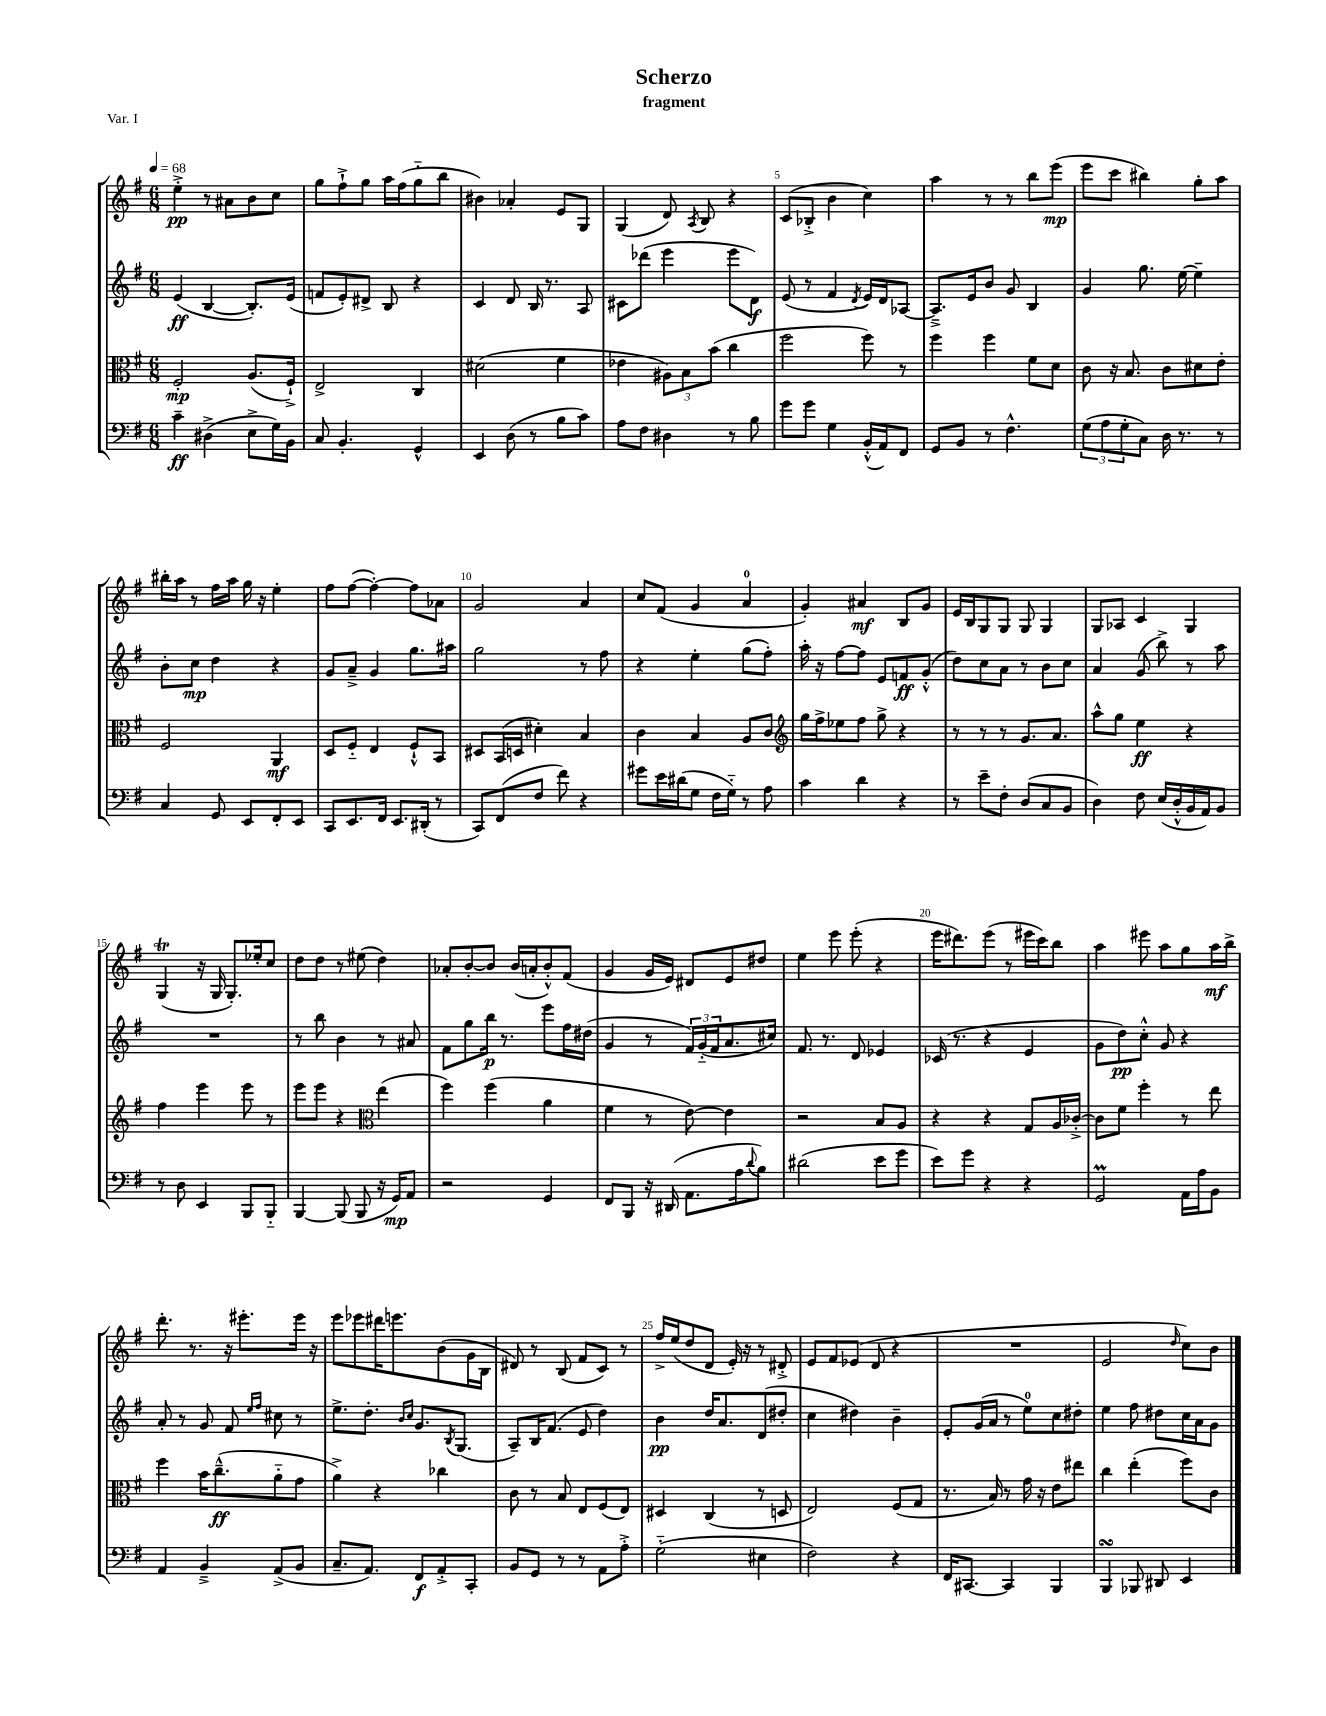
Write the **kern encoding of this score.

**kern	**kern	**kern	**kern
*staff4	*staff3	*staff2	*staff1
*clefF4	*clefC3	*clefG2	*clefG2
*k[f#]	*k[f#]	*k[f#]	*k[f#]
*M6/8	*M6/8	*M6/8	*M6/8
*MM68	*MM68	*MM68	*MM68
4c~\	2F#'/	(4e/	4ee'^\
(4D#^\	.	[4B/	8r
.	.	.	8a#\L
8E^\L	(8.A/L	8.B'/]L)	8b\
16G\L)	.	.	8cc\J
16BB\JJ	16F#`^/Jk)	(16e/Jk	.
=	=	=	=
8C/	2E^/	8f/L	8gg\L
4.BB'/	.	8e'/)	8ff#`^\
.	.	8d#^/J	8gg\J
.	.	8B/	16aa\LL
.	.	.	(16ff#\J
4GG^^/	4C/	4r	8gg'~\
.	.	.	8bb\J
=	=	=	=
4EE/	(2d#\	4c/	4b#\)
(8D\	.	8d/	4a-'/
8r	.	16B/	.
.	.	8.r	.
8B\L	4f#\	.	8e/L
8c\J)	.	8A/	8G/J
=	=	=	=
8A\L	4e-\	8c#\L	(4G/
8F#\J	.	(8ddd-\J	.
4D#\	12A#\L)	4eee\	8d/)
.	12B\	.	.
.	.	.	8qA/
.	.	.	8B/
.	(12b\J	.	.
8r	4cc\	8eee\L	4r
8B\	.	8d\J)	.
=	=	=	=
8g\L	2ff#\	(8e/	(8c/L
8g\J	.	8r	8B-'^/J
4G\	.	4f#/	4b\
.	.	8qd/	.
(16BB'^^/LL	8ff#\)	16e/LL)	4cc\)
16AA/J)	.	16d/J	.
8FF#/J	8r	[8A-/J	.
=	=	=	=
8GG/L	4ff#\	8.A-~^/]L	4aa\
8BB/J	.	.	.
.	.	16e/k	.
8r	4ff#\	8b/J	8r
4.F#^^\	.	8g/	8r
.	8f#\L	4B/	8bb\L
.	8d\J	.	(8eee\J
=	=	=	=
(12G\L	8c\	4g/	8eee\L
12A\	.	.	.
.	16r	.	8ccc\J
12G'\	.	.	.
.	8.B/	.	.
8C\J)	.	8.gg\	4bb#\)
16D\	8c\L	.	.
8.r	.	[16ee\	.
.	8d#\	4ee~\]	8gg'\L
8r	8e'\J	.	8aa\J
=	=	=	=
4C/	2F#/	8b'\L	16bb#'\LL
.	.	.	16aa\JJ
.	.	8cc\J	8r
8GG/	.	4dd\	16ff#\LL
.	.	.	16aa\JJ
8EE/L	.	.	16gg\
.	.	.	16r
8FF#'/	4AA/	4r	4ee'\
8EE/J	.	.	.
=	=	=	=
8CC/L	8D/L	8g/L	8ff#\L
8.EE/	8F#'~/J	8a~^/J	([8ff#\J
.	4E/	4g/	4ff#'\_)
16FF#/Jk	.	.	.
8.EE/L	.	.	.
.	8F#`^^/L	8.gg\L	8ff#\]L
(16DD#'/Jk	.	.	.
8r	8BB/J	.	8a-\J
.	.	16aa#\Jk	.
=	=	=	=
8CC/L)	8D#/L	2gg\	2g/
(8FF#/	(16BB/L	.	.
.	16D/JJ	.	.
8F#/J	4d#'\)	.	.
8f#\)	.	.	.
4r	4B/	8r	4a/
.	.	8ff#\	.
=	=	=	=
8g#\L	4c\	4r	8cc/L
16e\L	.	.	(8f#/J
(16d#\J	.	.	.
8G\J	4B/	4ee'\	4g/
16F#\LL	.	.	.
16G'~\JJ)	.	.	.
8r	8A/L	(8gg\L	4a/
8A\	8c/J	8ff#'\J)	.
=	=	=	=
*	*clefG2	*	*
4c\	16gg\LL	16aa'\	4g'/)
.	16ff#^\J	16r	.
.	8ee-\	[8ff#\L	.
4d\	8ff#\J	8ff#\]J	4a#/
.	8gg^\	8e/L	.
4r	4r	8f/	8B/L
.	.	(8g'^^/J	8g/J
=	=	=	=
8r	8r	8dd\L)	16e/LL
.	.	.	16B/J
8e~\L	8r	8cc\	8G/
8F#'\J	8r	8a\J	8G/J
(8D/L	8.g/L	8r	8G/
8C/	.	8b\L	4G/
.	8.a/J	.	.
8BB/J	.	8cc\J	.
=	=	=	=
4D\)	8aa^^\L	4a/	8G/L
.	8gg\J	.	8A-/J
8F#\	4ee\	(8g/	4c/
(16E/LL	.	8bb^\)	.
16D'^^/	.	.	.
16BB/	4r	8r	4G/
16AA/J)	.	.	.
8BB/J	.	8aa\	.
=	=	=	=
8r	4ff#\	2.r	(4G/
8D\	.	.	.
4EE/	4eee\	.	16r
.	.	.	16G/
.	.	.	8.G'/L)
8BBB/L	8eee\	.	.
.	.	.	16ee-'/k
8BBB'~/J	8r	.	8cc/J
=	=	=	=
[4BBB/	8eee\L	8r	8dd\L
.	8eee\J	8bb\	8dd\J
(8BBB/]	4r	4b\	8r
8BBB/	.	.	(8ee#\
*	*clefC3	*	*
16r	(4ee\	8r	4dd\)
16GG/LK)	.	.	.
8AA/J	.	8a#/	.
=	=	=	=
2r	4ff#\)	8f#\L	8a-'/L
.	.	8gg\	[8b'/
.	(4ff#\	16bb\Jk	8b/]J
.	.	8.r	.
.	.	.	(16b/LL
.	.	.	16a'/J
4GG/	4a\	8eee\L	8b'^^/)
.	.	16ff#\L	(8f#/J
.	.	(16dd#\JJ	.
=	=	=	=
8FF#/L	4f#\	4g/	4g/
8BBB/J	.	.	.
16r	8r	8r	16g/LL
(16DD#/	.	.	16e/JJ)
8.AA\L	[8e\)	24f#/LL)	8d#/L
.	.	(24g'~/	.
.	.	24f#/J	.
.	4e\]	8.a/	8e/
16A\k	.	.	.
8qqd/	.	.	.
8B\J)	.	.	8dd#/J
.	.	16cc#/Jk)	.
=	=	=	=
(2d#\	2r	8.f#/	4ee\
.	.	8.r	.
.	.	.	8eee\
.	.	8d/	(8eee'\
8e\L	8B/L	4e-/	4r
8g\J	8A/J	.	.
=	=	=	=
8e\L)	4r	(16c-/	16eee\LK
.	.	8.r	8.ddd#\)
8g\J	.	.	.
4r	4r	4r	(8eee\J
.	.	.	8r
4r	8G/L	4e/	16eee#\LL
.	.	.	16ccc\J)
.	16A/L	.	8bb\J
.	[16c-'^/JJ	.	.
=	=	=	=
2GG/	8c-\]L	8g\L	4aa\
.	8f#\J	8dd\)	.
.	4ff#'\	8cc'^^\J	8eee#\
.	.	8g/	8aa\L
16AA\LL	8r	4r	8gg\
16A\J	.	.	.
8BB\J	8ee\	.	16aa\L
.	.	.	16bb^\JJ
=	=	=	=
4AA/	4ff#\	8a'/	8.ddd'\
.	.	8r	.
.	.	.	8.r
4BB~^/	16b\LK	8g/	.
.	(8.cc~^^\	.	.
.	.	8f#/	16r
.	.	.	8.eee#'\L
.	.	16qqee/LL	.
.	.	16qqff#/JJ	.
(8AA^/L	8a'~\	8cc#\	.
8BB/J	8g\J	8r	16eee#\Jk
.	.	.	16r
=	=	=	=
8.C~/L	4a^\)	8.ee^\L	8eee\L
.	.	.	8eee-\
8.AA/J)	.	8.dd'\J	.
.	4r	.	16ddd#\K
.	.	.	8.eee\
.	.	16qqb/LL	.
.	.	16qqcc/JJ	.
8FF#/L	.	8.g/L	.
8AA'^/	4cc-\	.	(8b\
.	.	8qB/	.
.	.	(8.G/J	.
8CC'/J	.	.	16g\L
.	.	.	16B\JJ
=	=	=	=
8BB/L	8c\	8A~/L)	8d#/)
8GG/J	8r	16B/K	8r
.	.	(8.f#/J	.
8r	8B/	.	(8B/
8r	8E/L	8e/	8f#/L
8AA\L	(8F#/	4dd\)	8c/J)
8A'^\J	8E/J)	.	8r
=	=	=	=
(2G'~\	4D#/	4b\	16ff#^/LL
.	.	.	(16ee/J
.	.	.	8dd/
.	(4C/	16dd/LK	8d/J
.	.	8.a/	.
.	.	.	16e'/)
.	.	.	16r
4E#\	8r	(8d/	8r
.	8D/	8dd#'/J	8d#'^/
=	=	=	=
2F#\)	2E/)	4cc\	8e/L
.	.	.	8f#/
.	.	4dd#\)	(8e-/J
.	.	.	8d/
4r	(8F#/L	4b~\	4r
.	8G/J	.	.
=	=	=	=
16FF#/LK	8.r	8e'/L	2.r
[8.CC#/J	.	.	.
.	.	(16g/L	.
.	16B/)	16a/JJ	.
4CC#/]	8r	8r	.
.	16g\	8ee\L)	.
.	16r	.	.
4BBB/	8e\L	8cc\	.
.	8ee#\J	8dd#'\J	.
=	=	=	=
4BBB/	4cc\	4ee\	2e/
8BBB-/	(4ee'\	8ff#\	.
8DD#/	.	8dd#\L	.
.	.	.	16qqdd/
4EE/	8ff#\L)	16cc\L	8cc\L)
.	.	16a\J	.
.	8c\J	8g\J	8b\J
==	==	==	==
*-	*-	*-	*-
